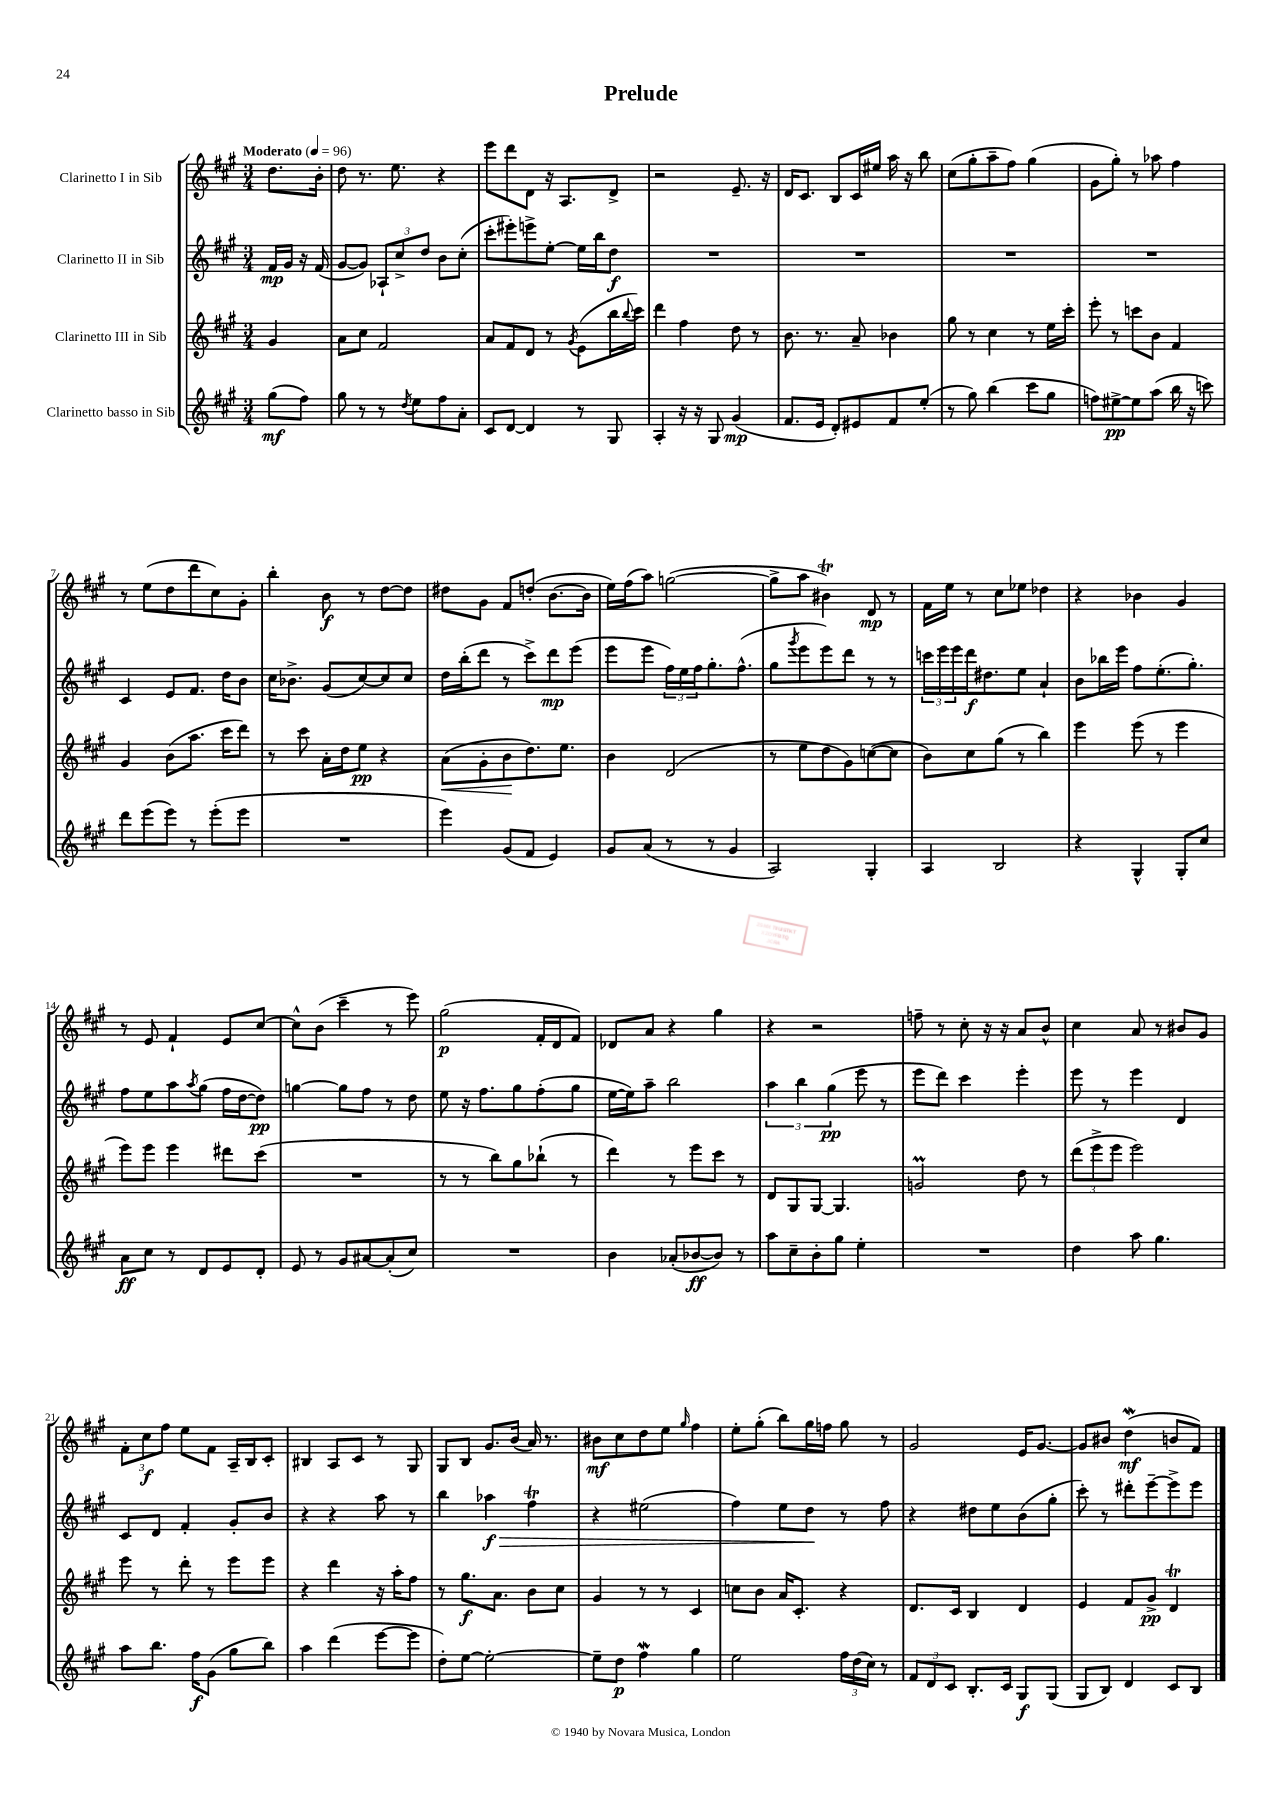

**kern	**kern	**kern	**kern
*staff4	*staff3	*staff2	*staff1
*clefG2	*clefG2	*clefG2	*clefG2
*k[f#c#g#]	*k[f#c#g#]	*k[f#c#g#]	*k[f#c#g#]
*M3/4	*M3/4	*M3/4	*M3/4
*MM96	*MM96	*MM96	*MM96
(8gg#\L	4g#/	16f#/LL	8.dd\L
.	.	16g#/JJ	.
8ff#\J)	.	16r	.
.	.	(16f#/	16b'\Jk
=	=	=	=
8gg#\	8a\L	[8g#/L	8dd\
8r	8cc#\J	8g#/]J)	8.r
8r	2f#/	12A-`/L	.
.	.	.	8.ee\
.	.	12cc#^/	.
8qdd/	.	.	.
8ee\L	.	.	.
.	.	12dd/J	.
8ff#\	.	8b\L	4r
8a'\J	.	(8cc#'\J	.
=	=	=	=
8c#/L	8a/L	8ccc#'\L	8eee\L
[8d/J	8f#/	8eee#'\)	8ddd\
4d/]	8d/J	8eee^\	8d\J
.	8r	[8ee'\J	16r
.	.	.	8.A/L
.	8qg#/	.	.
8r	(8e\L	16ee\]LL	.
.	.	16bb\J	.
8G#/	16bb\L	8dd\J	8d^/J
.	8qqbb/	.	.
.	16ccc#\JJ)	.	.
=	=	=	=
4A'/	4ddd\	2.r	2r
16r	4ff#\	.	.
16r	.	.	.
8G#/	.	.	.
(4g#/	8dd\	.	8.e~/
.	8r	.	.
.	.	.	16r
=	=	=	=
8.f#/L	8.b\	2.r	16d/LK
.	.	.	8.c#/J
16e/Jk	8.r	.	.
8d'/L)	.	.	8B/L
8e#/	8a~/	.	16c#/L
.	.	.	16ee#/JJ
8f#/	4b-\	.	16aa\
.	.	.	16r
(8ee'/J	.	.	8bb\
=	=	=	=
8r	8gg#\	2.r	(8cc#\L
8gg#\)	8r	.	8gg#'\
(4bb\	4cc#\	.	8aa~\
.	.	.	8ff#\J)
8ccc#\L	8r	.	(4gg#\
8gg#\J	16ee\LL	.	.
.	16ccc#'\JJ	.	.
=	=	=	=
8ff\L)	8eee'\	2.r	8g#\L
[8ee#^\	8r	.	8gg#'\J)
8ee#\]	8ccc\L	.	8r
(8aa\J	8b\J	.	8aa-\
16bb\	4f#/	.	4ff#\
16r	.	.	.
8ccc\)	.	.	.
=	=	=	=
8ddd\L	4g#/	4c#/	8r
(8eee\	.	.	(8ee\L
8eee\J)	(8b\L	8e/L	8dd\
8r	8.aa\J	8.f#/J	8ddd\
(8eee'\L	.	.	8cc#\)
.	16ccc#\LK	16dd\LK	.
8eee\J	8ddd\J)	8b\J	8g#'\J
=	=	=	=
2.r	8r	16cc#\LK	4bb'\
.	.	8.b-^\J	.
.	8ccc#\	.	.
.	16a'\LL	(8g#/L	8b\
.	16dd\J	.	.
.	8ee\J	[8cc#/)	8r
.	4r	8cc#/]	[8dd\L
.	.	8cc#/J	8dd\]J
=	=	=	=
4eee\)	(8a\L	16dd\LL	8dd#\L
.	.	(16bb'\J	.
.	8g#'\	8ddd\J	8g#\J
(8g#/L	8b\	8r	8f#/L
8f#/J	8.dd\)	8ccc#^\L)	(8dd'/J
4e/)	.	8ddd\	[8.b\L
.	8.ee\J	.	.
.	.	(8eee\J	.
.	.	.	16b\]Jk
=	=	=	=
8g#/L	4b\	8eee\L	16ee\LL)
.	.	.	(16ff#\J
(8a/J	.	8eee\J	8aa\J)
8r	(2d/	24ff#\LL)	([2gg\
.	.	24ee\	.
.	.	24ff#\J	.
8r	.	8.gg#'\	.
4g#/	.	.	.
.	.	(8.ff#^^\J	.
=	=	=	=
2A/)	8r	8gg#\L	8gg^\]L
.	.	8qggg#/	.
.	8ee\L	8eee\	8aa\J
.	8dd\	8eee\)	4b#\)
.	8g#\)	8ddd\J	.
4G#'/	([8cc\	8r	8d/
.	8cc\]J	8r	8r
=	=	=	=
4A/	8b\L)	24ccc\LL	16f#\LL
.	.	24eee\	.
.	.	.	16ee\JJ
.	.	24eee\	.
.	8cc#\	16ddd\J	8r
.	.	8.dd#\	.
2B/	(8gg#\J	.	8cc#\L
.	8r	8ee\J	8ee-\J
.	4bb\)	4a`/	4dd-\
=	=	=	=
4r	4eee\	8b\L	4r
.	.	16bb-\L	.
.	.	16eee\JJ	.
4G#^^/	(8eee\	8ff#\L	4b-\
.	8r	(8.ee'\	.
8G#'/L	4eee\	.	4g#/
.	.	8.gg#'\J)	.
8cc#/J	.	.	.
=	=	=	=
8a\L	8eee\L)	8ff#\L	8r
8cc#\J	8eee\J	8ee\	8e/
8r	4eee\	8aa\	4f#`/
.	.	8qaa/	.
8d/L	.	(8gg#\J	.
8e/	8ddd#\L	16ff#\LL	8e/L
.	.	[16dd\J	.
8d'/J	(8ccc#\J	8dd\]J)	[8cc#/J
=	=	=	=
8e/	2.r	[4gg\	8cc#^^\]L
8r	.	.	(8b\J
8g#/L	.	8gg\]L	4ccc#~\
[8a#/	.	8ff#\J	.
(8a#'/]	.	8r	8r
8cc#/J)	.	8dd\	8eee\)
=	=	=	=
2.r	8r	8ee\	(2gg#\
.	8r	16r	.
.	.	8.ff#\L	.
.	8bb\L)	.	.
.	8gg#\	8gg#\	.
.	(8bb-`\J	(8ff#'\	16f#'/LL
.	.	.	16d/J
.	8r	8gg#\J	8f#/J)
=	=	=	=
4b\	4ddd\)	[16ee\LL	8d-/L
.	.	16ee\]J)	.
.	.	8aa~\J	8a/J
(8a-'/L	8r	2bb\	4r
[8b-/	8eee\L	.	.
8b-/]J)	8ccc#\J	.	4gg#\
8r	8r	.	.
=	=	=	=
8aa\L	8d/L	6aa\	4r
8cc#~\	8G#/	.	.
.	.	6bb\	.
8b'\	[8G#/J	.	2r
.	.	(6gg#\	.
8gg#\J	4.G#/]	.	.
4ee'\	.	8eee\	.
.	.	8r	.
=	=	=	=
2.r	2g/	8eee\L	8ff~\
.	.	8ddd\J)	8r
.	.	4ccc#\	8cc#'\
.	.	.	16r
.	.	.	16r
.	8dd\	4eee'\	8a/L
.	8r	.	8b^^/J
=	=	=	=
4dd\	(12ddd\L	8eee\	4cc#\
.	12eee^\	.	.
.	.	8r	.
.	12eee\J	.	.
8aa\	2eee\)	4eee\	8a/
4.gg#\	.	.	8r
.	.	4d/	8b#/L
.	.	.	8g#/J
=	=	=	=
8aa\L	8eee\	8c#/L	12f#'\L
.	.	.	12cc#\
8.bb\J	8r	8d/J	.
.	.	.	12ff#\J
.	8ddd'\	4f#'/	8ee\L
16ff#\LK	.	.	.
(8g#\J	8r	.	8f#\J
8gg#\L	8eee\L	8g#'/L	16A~/LL
.	.	.	16B/J
8bb\J)	8eee\J	8b/J	8c#'/J
=	=	=	=
4aa\	4r	4r	4B#/
(4ddd\	4ddd\	4r	8A/L
.	.	.	8c#/J
[8eee\L	16r	8aa\	8r
.	16aa'\LK	.	.
8eee\]J	8ff#\J	8r	8G#/
=	=	=	=
8dd'\L)	8r	4bb\	8G#/L
[8ee\J	8.gg#\L	.	8B/J
2ee'\_	.	4aa-\	8.g#/L
.	8.a\J	.	.
.	.	.	(16b/Jk
.	8b\L	4ff#\	16a/)
.	.	.	8.r
.	8cc#\J	.	.
=	=	=	=
8ee~\]L	4g#/	4r	8b#\L
8dd\J	.	.	8cc#\
4ff#\	8r	(2ee#\	8dd\
.	8r	.	8ee\J
.	.	.	16qqgg#/
4gg#\	4c#/	.	4ff#\
=	=	=	=
2ee\	8cc\L	4ff#\)	8ee'\L
.	8b\J	.	(8gg#'\J
.	16a/LK	8ee\L	8bb\L)
.	8.c#'/J	.	.
.	.	8dd\J	16gg#\L
.	.	.	16ff\JJ
24ff#\LL	4r	8r	8gg#\
(24dd\	.	.	.
24cc#\JJ)	.	.	.
8r	.	8ff#\	8r
=	=	=	=
12f#/L	8.d/L	4r	2g#/
12d/	.	.	.
12c#/J	.	.	.
.	16c#/Jk	.	.
8.B'/L	4B/	8dd#\L	.
.	.	8ee\	.
16c#/Jk	.	.	.
8G#/L	4d/	(8b\	16e/LK
.	.	.	[8.g#/J
(8G#/J	.	8gg#'\J	.
=	=	=	=
8G#/L	4e/	8ccc#'\)	8g#/]L
8B/J)	.	8r	8b#/J
4d/	8f#/L	8ddd#'\L	(4dd\
.	8g#^/J	[8eee~\	.
8c#/L	4d/	8eee^\]	8b/L
8B/J	.	8eee\J	8f#/J)
==	==	==	==
*-	*-	*-	*-
